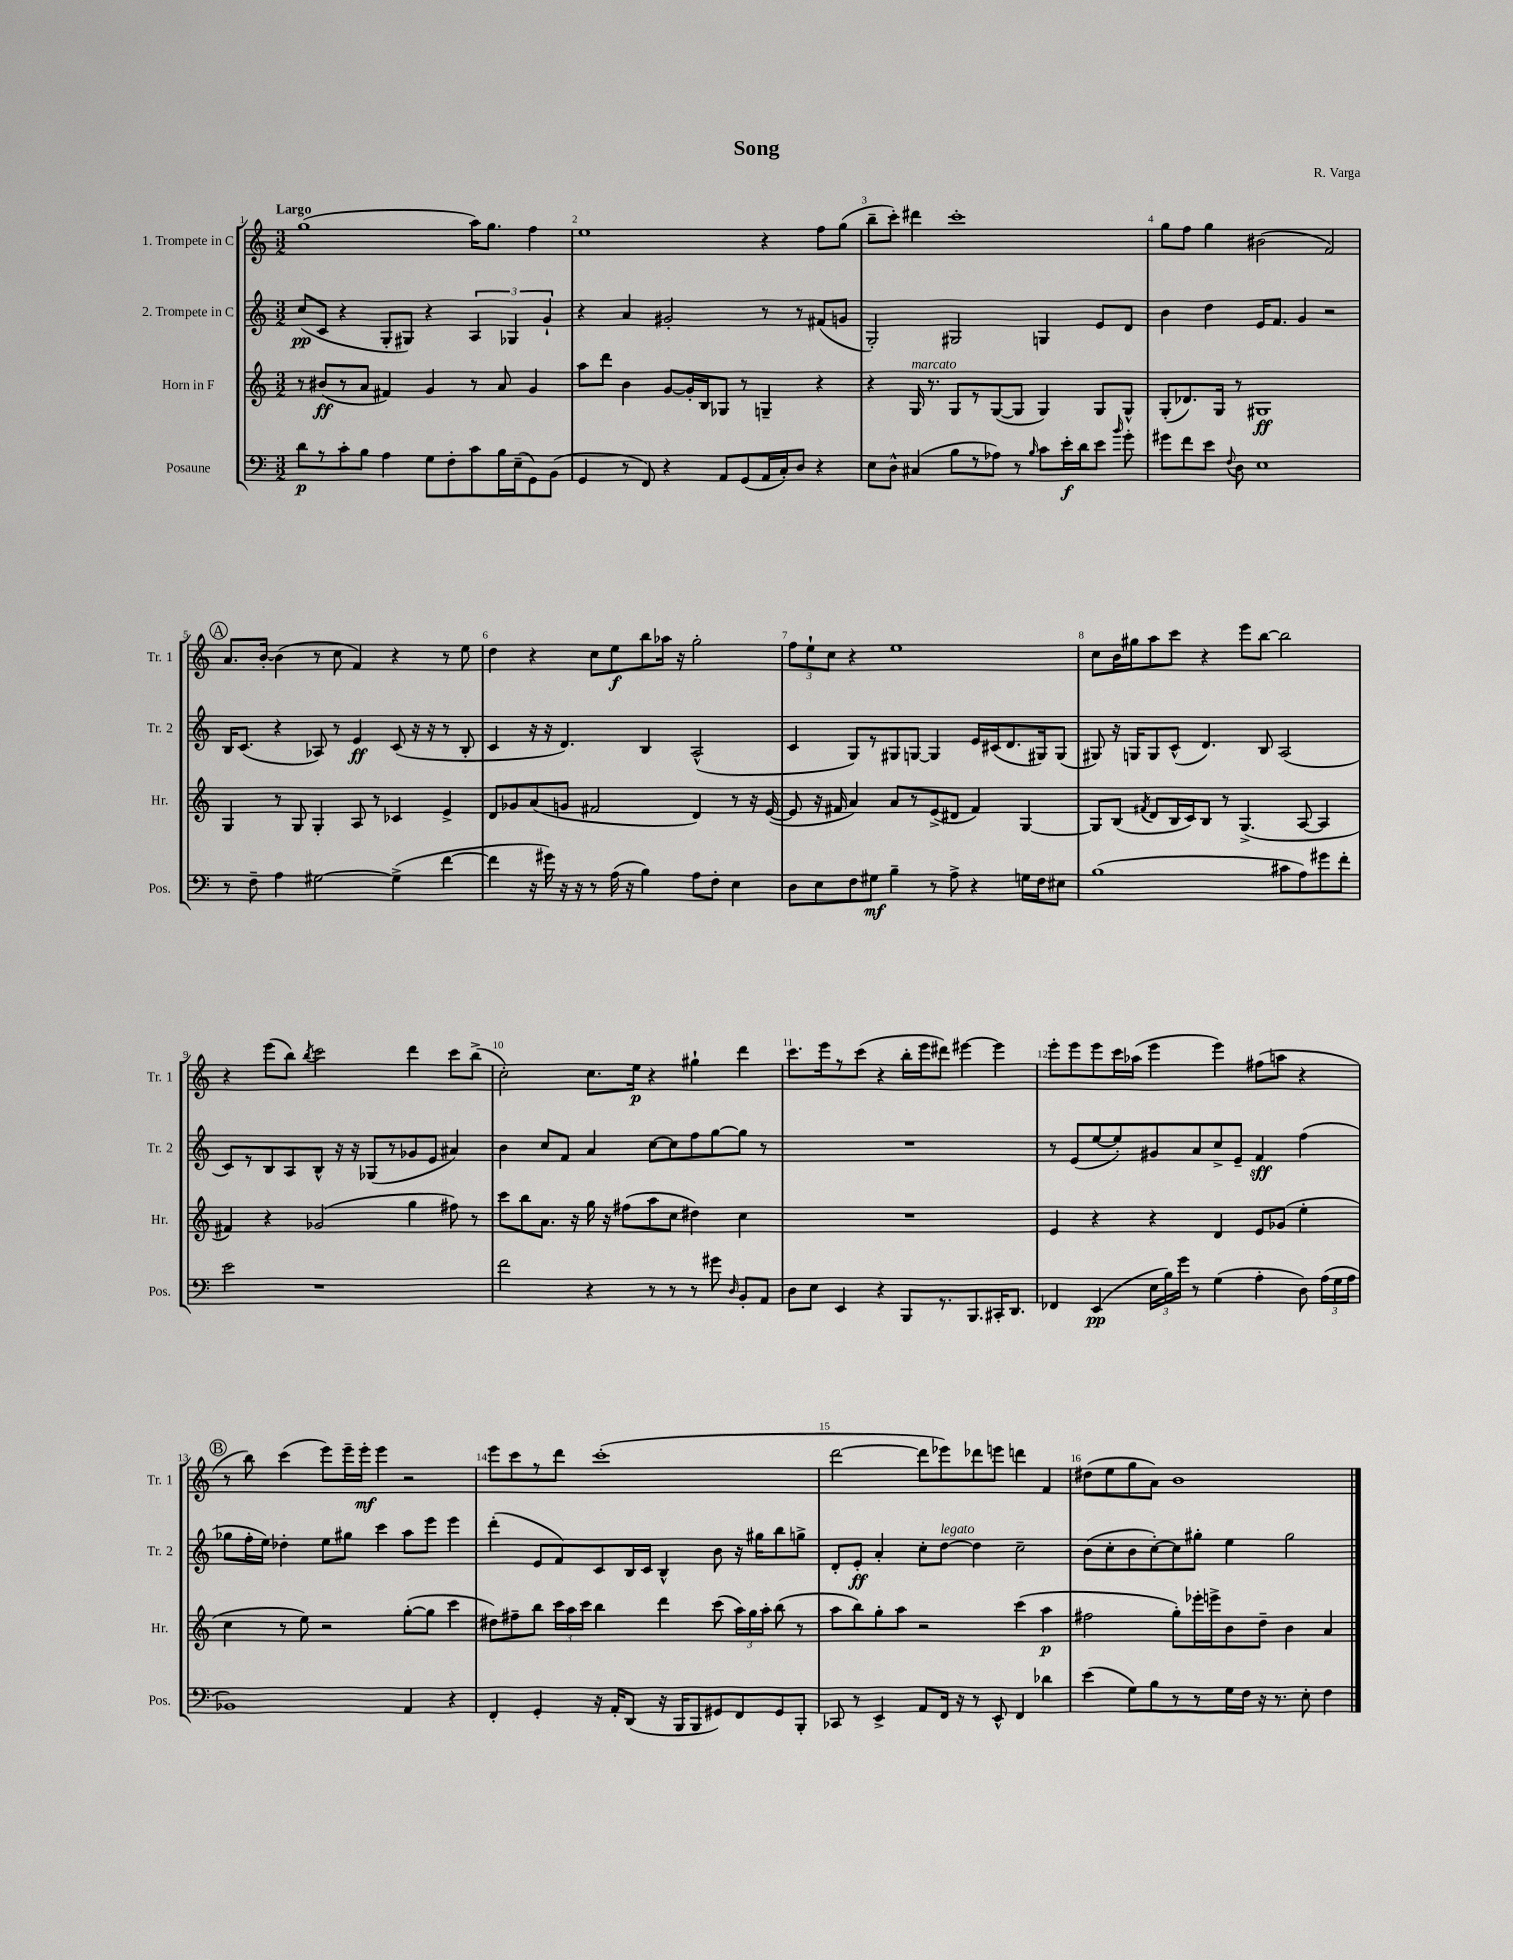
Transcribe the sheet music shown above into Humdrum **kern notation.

**kern	**kern	**kern	**kern
*staff4	*staff3	*staff2	*staff1
*clefF4	*clefG2	*clefG2	*clefG2
*k[]	*k[]	*k[]	*k[]
*M3/2	*M3/2	*M3/2	*M3/2
8d	8r	(8cc	(1gg
8r	(8b#	8c	.
8c'	8r	4r	.
8B	8a	.	.
4A	4f#)	8G'	.
.	.	8G#)	.
8G	4g	4r	.
8F'	.	.	.
8c	8r	6A	16aa)
.	.	.	8.gg
16B	8a	.	.
.	.	6G-	.
(16E~	.	.	.
8GG)	4g	.	4ff
.	.	6g`	.
(8BB	.	.	.
=	=	=	=
4GG	8aa	4r	1ee
.	8ddd	.	.
8r	4b	4a	.
8FF)	.	.	.
4r	[8g	2g#'	.
.	16g']	.	.
.	16B	.	.
8AA	8G-	.	.
(8GG	8r	.	.
16AA	4G~	8r	4r
16C')	.	.	.
8D	.	8r	.
4r	4r	(8f#	8ff
.	.	8g	(8gg
=	=	=	=
8E	4r	2G')	8bb~
8D^^	.	.	8ccc')
(4C#	16G	.	4ddd#
.	8.r	.	.
8B	8G	2G#	1ccc'
8r	8r	.	.
8A-)	([8G	.	.
8r	8G]	.	.
16qqB	.	.	.
8c	4G)	4G	.
16e'	.	.	.
16d	.	.	.
8e	8G	8e	.
16qqb	.	.	.
8g'	8G^^	8d	.
=	=	=	=
8g#	(8G'	4b	8gg
8f	8.d-)	.	8ff
8e	.	4dd	4gg
.	16G	.	.
8qqF	.	.	.
8D	8r	.	.
1E	1G#	16e	(2b#
.	.	8.f	.
.	.	4g	.
.	.	2r	2f)
=	=	=	=
8r	4G	16B	8.a
.	.	(8.c	.
8F~	.	.	.
.	.	.	[16b'
4A	8r	4r	(4b]
.	8G	.	.
[2G#	4G'	8A-)	8r
.	.	8r	8cc
.	8A	4e	4f)
.	8r	.	.
(4G#^]	4c-	(8c	4r
.	.	16r	.
.	.	16r	.
[4f	4e^	8r	8r
.	.	8B'	8ee
=	=	=	=
4f]	8d	4c	4dd
.	8g-	.	.
16r	(8a	16r	4r
16g#)	.	16r	.
16r	8g	4.d)	.
16r	.	.	.
8r	2f#	.	8cc
(16A	.	.	8ee
16r	.	.	.
4B)	.	4B	8bb
.	.	.	16aa-
.	.	.	16r
8A	4d)	(2A^^	2gg'
8F'	.	.	.
4E	8r	.	.
.	16r	.	.
.	([16e	.	.
=	=	=	=
8D	8e]	4c	12ff
.	.	.	12ee`
8E	16r	.	.
.	.	.	12cc
.	16f#	.	.
8F	4a)	8G)	4r
8G#	.	8r	.
4B~	8a	8G#	1ee
.	8r	[8G	.
8r	(8e^	4G]	.
8A^	8d#	.	.
4r	4f#)	16e	.
.	.	(16c#	.
.	.	8.d	.
16G	[4G	.	.
16F	.	16G#)	.
8E#	.	(8G#	.
=	=	=	=
(1B	8G]	8G#)	8cc
.	(8B	16r	16b
.	.	16G	16gg#
.	8qf#	.	.
.	8d	8G	8aa
.	16B	(8c^^	8ccc
.	16c)	.	.
.	8B	4.d)	4r
.	8r	.	.
.	(4.G^	.	8eee
.	.	8B	[8bb
8c#	.	(2A	2bb]
8A)	[8A	.	.
8g#	4A]	.	.
8f'	.	.	.
=	=	=	=
2e	4f#)	8c)	4r
.	.	8r	.
.	4r	8B	(8eee
.	.	8A	8bb)
.	.	.	8qbb
1r	(2g-	8B^^	2ccc
.	.	16r	.
.	.	16r	.
.	.	(8G-	.
.	.	8r	.
.	4gg	8g-	4ddd
.	.	8e	.
.	8ff#)	4a#)	8ccc
.	8r	.	(8bb^
=	=	=	=
2f	8ccc	4b	2cc')
.	8bb	.	.
.	8.a	8cc	.
.	.	8f	.
.	16r	.	.
4r	16gg	4a	8.cc
.	16r	.	.
.	(8ff#	.	.
.	.	.	16ee
8r	8aa	[8cc	4r
8r	8cc	8cc]	.
8r	4dd#)	8ff	4gg#`
8g#	.	[8gg	.
16qqD	.	.	.
8BB'	4cc	8gg]	4ddd
8AA	.	8r	.
=	=	=	=
8D	1.r	1.r	8.ccc
8E	.	.	.
.	.	.	16eee
4EE	.	.	8r
.	.	.	(8ccc
4r	.	.	4r
8BBB	.	.	16bb'
.	.	.	16eee
8.r	.	.	8ddd#)
.	.	.	[4eee#
8.BBB	.	.	.
16CC#'	.	.	4eee#]
8.DD	.	.	.
=	=	=	=
4FF-	4e	8r	8eee'
.	.	(8e	8eee
(4EE	4r	[8ee	8eee
.	.	8ee'])	16ccc
.	.	.	(16aa-
24E	4r	8g#	4eee
24B)	.	.	.
24g	.	.	.
8r	.	8a	.
(4G	4d	8cc^	4eee)
.	.	8e~	.
4A'	8e	4f	(8ff#
.	(8g-	.	8aa
8D)	4ee'	(4ff	4r
(24A	.	.	.
24G	.	.	.
24A	.	.	.
=	=	=	=
1BB-)	4cc	8gg-	8r
.	.	16ff'	8bb)
.	.	16ee)	.
.	8r	4dd-'	(4ccc
.	8ee)	.	.
.	2r	8ee	8eee)
.	.	8gg#	16eee~
.	.	.	16eee'
.	.	4ccc	4eee
4AA	([8gg'	8aa	2r
.	8gg]	8eee	.
4r	4ccc	4eee	.
=	=	=	=
4FF'	8dd#)	(4ddd'	8eee
.	8ff#~	.	8ccc
4GG'	8bb	8e	8r
.	24ccc	8f)	8ddd
.	24aa	.	.
.	24ccc	.	.
16r	4bb	8c	(1ccc'
16AA'	.	.	.
(8DD	.	16B	.
.	.	16c	.
16r	4ddd	4B^^	.
16BBB	.	.	.
8BBB	.	.	.
8GG#)	(8ccc	8b	.
8FF	24aa)	16r	.
.	24gg	.	.
.	.	16gg#	.
.	24aa'	.	.
8GG#	(8bb	8bb	.
8BBB'	8r	8gg^	.
=	=	=	=
8CC-	8aa	8d'	[2ddd
8r	8bb)	8e'	.
4EE^	8gg'	4a'	.
.	8aa	.	.
8AA	2r	8cc'	8ddd]
16FF	.	[8dd	8eee-)
16r	.	.	.
8r	.	4dd]	8ddd-
8EE^^	.	.	8eee
4FF	(4ccc	2cc~	4ddd
4d-	4aa	.	4f
=	=	=	=
(4e	2ff#	(8b	(8dd#
.	.	8cc'	8ee
8G)	.	8b	8gg
8B	.	[8cc')	8a)
8r	8gg')	8cc]	1b
8r	16eee-'	8gg#'	.
.	16eee^	.	.
16G	8b	4ee	.
16F	.	.	.
16r	8dd~	.	.
8.r	.	.	.
.	4b	2gg#	.
8E'	.	.	.
4F	4a	.	.
==	==	==	==
*-	*-	*-	*-
